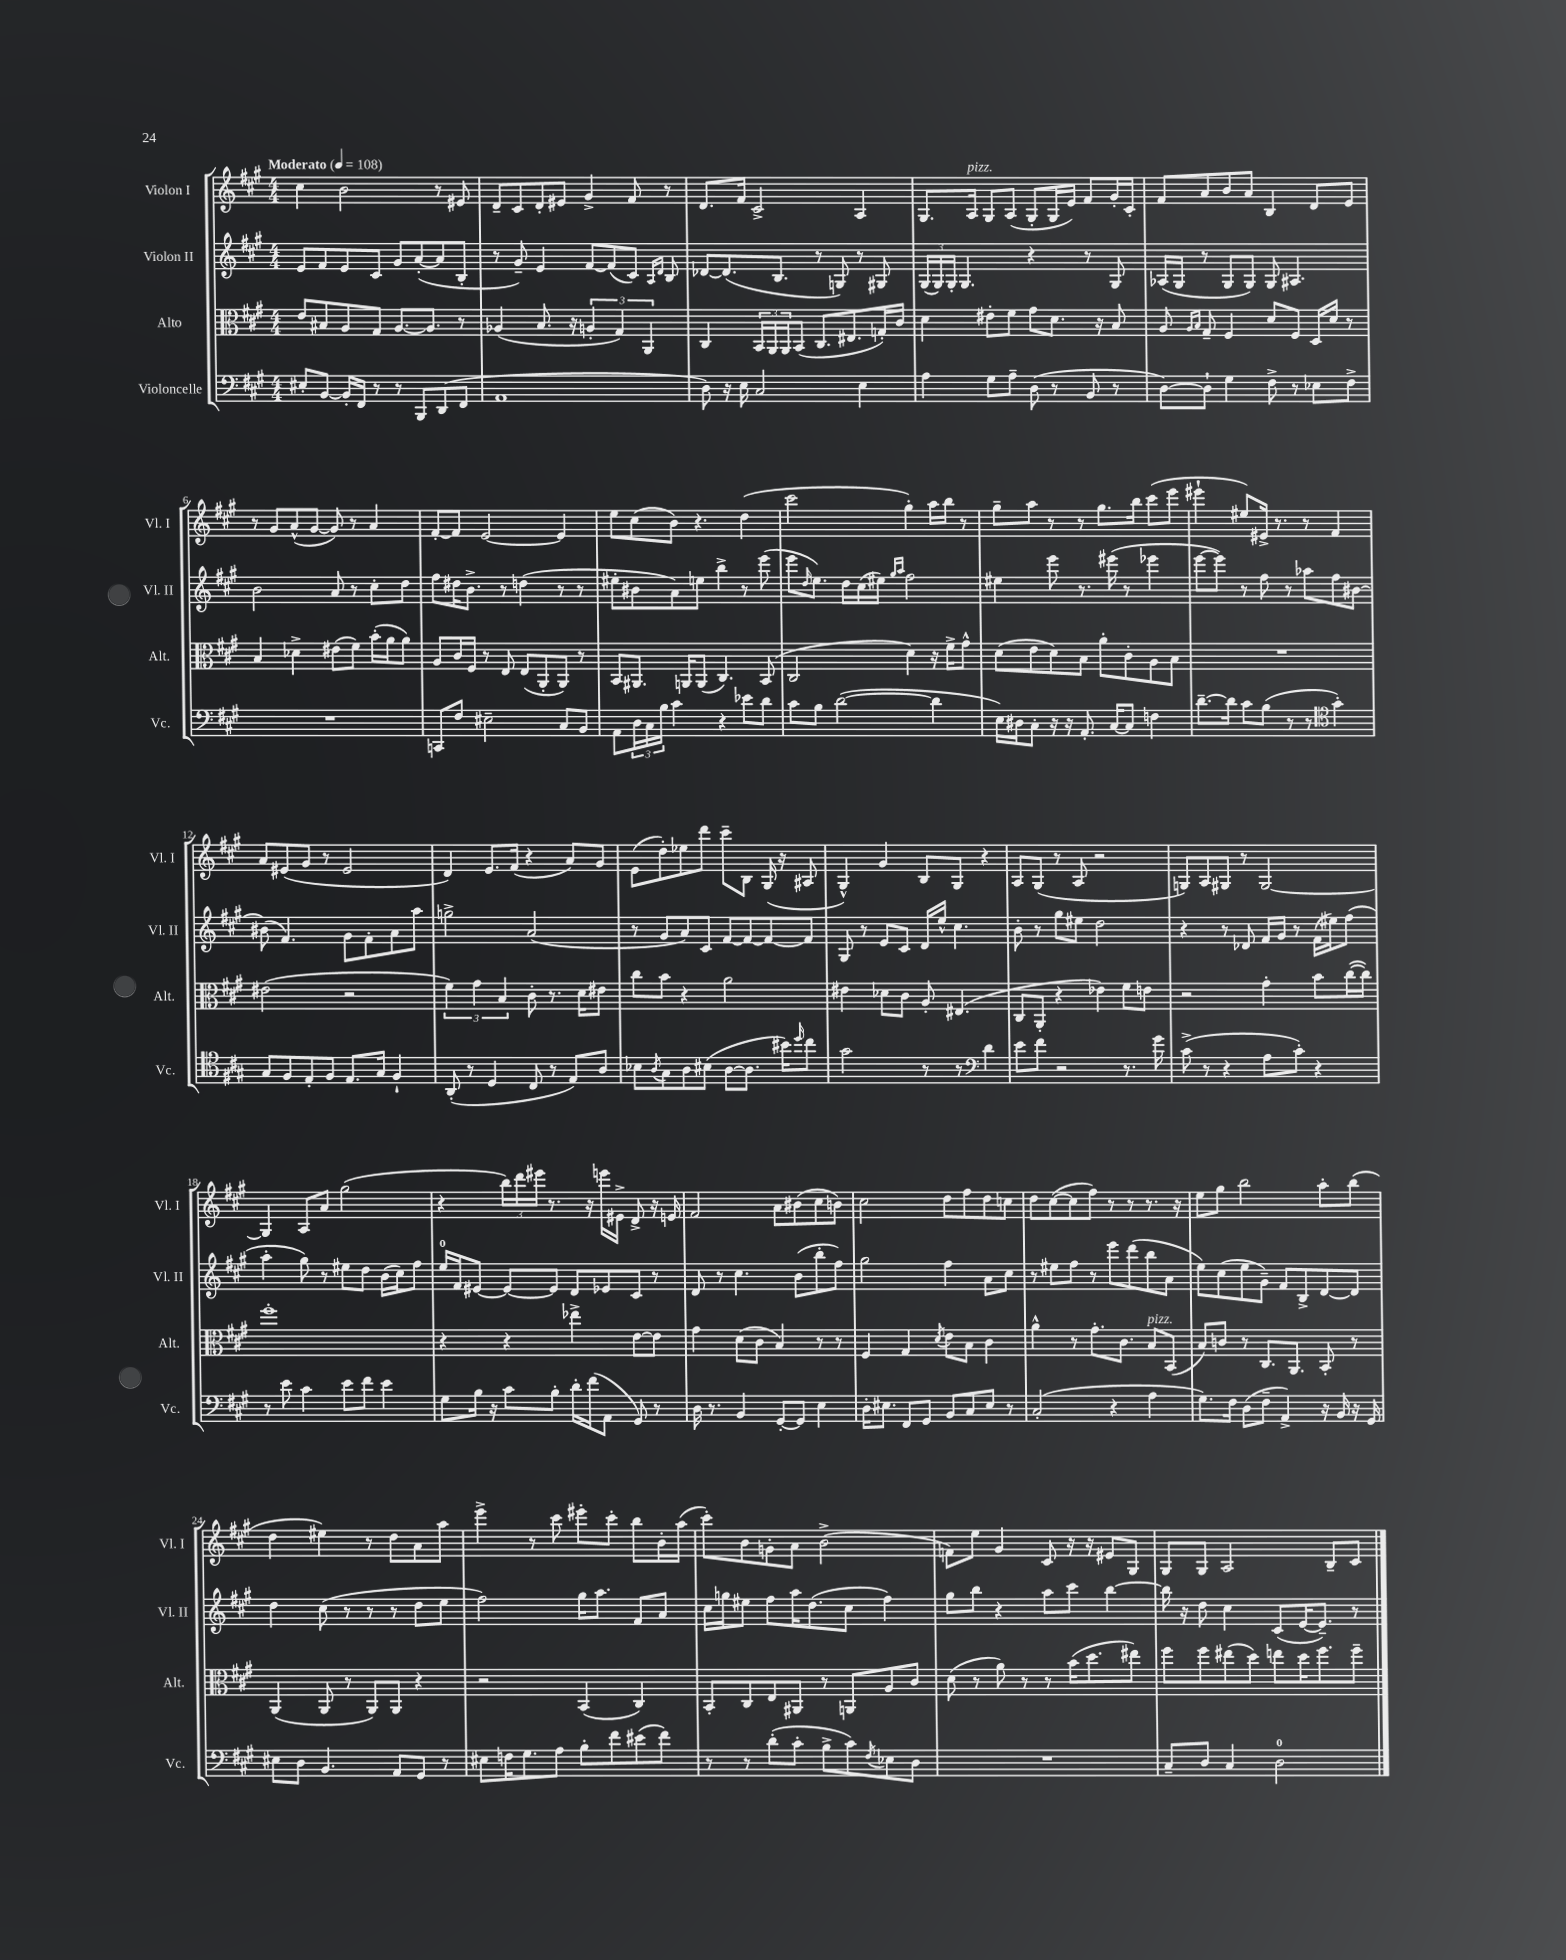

**kern	**kern	**kern	**kern
*staff4	*staff3	*staff2	*staff1
*clefF4	*clefC3	*clefG2	*clefG2
*k[f#c#g#]	*k[f#c#g#]	*k[f#c#g#]	*k[f#c#g#]
*M4/4	*M4/4	*M4/4	*M4/4
*MM108	*MM108	*MM108	*MM108
8E#'/L	8e/L	8e/L	4cc#\
[8BB/J	8B#/	8f#/	.
16BB'/]LL	8A/	8e/	2b\
16FF#/JJ	.	.	.
8r	8G#/J	8c#/J	.
8r	[8.A/L	8g#/L	.
8BBB/L	.	([8a'/	.
.	8.A/]J	.	.
(8DD/	.	8a/]	8r
8FF#/J	8r	8B'/J	8e#/
=	=	=	=
1AA	(4A-/	8r	8d~/L
.	.	8g#~/)	8c#/
.	8.B/	4e/	8d'/
.	.	.	8e#/J
.	16r	.	.
.	6A'/	[8f#/L	4g#^/
.	.	(8f#/]	.
.	6G#/)	.	.
.	.	8c#/J)	8f#/
.	6AA/	.	.
.	.	16qqA/LL	.
.	.	16qqd/JJ	.
.	.	8B/	8r
=	=	=	=
8D\)	4C#/	[8d-/L	8.d/L
16r	.	(8.d-/]	.
16E\	.	.	16f#/Jk
2C#/	24BB/LL	.	2c#^/
.	24AA/	.	.
.	.	8.B/J	.
.	24AA/J	.	.
.	(8BB/J	.	.
.	8.C#/L	8r	.
.	.	8G/)	.
.	8.E#/	.	.
4E\	.	8r	4A/
.	16G'/L)	8G#/	.
.	16c#/JJ	.	.
=	=	=	=
4A\	4d\	(24G#/LL	8.G#/L
.	.	24G#/)	.
.	.	24G#'/JJ	.
.	.	4.G#/	.
.	.	.	16A/Jk
8G#\L	8e#'\L	.	8G#/L
8A~\J	8f#\J	.	(8A/J
(8D\	8g#\L	4r	8G#'/L
8r	8.d\J	.	16G#/L
.	.	.	16e/JJ)
8BB/	.	8r	8f#/L
.	16r	.	.
8r	8B/	8G#/	16g#'/L
.	.	.	16c#'/JJ
=	=	=	=
[8D\L)	8A/	(16A-/LL	8f#/L
.	.	16G#/JJ	.
.	16qqA/LL	.	.
.	16qqB/JJ	.	.
8D`\]J	8G#~/	8r	8a/
4G#\	4F#/	8G#/L	8b/
.	.	8G#/J)	8a/J
8F#^\	8d/L	8G#/	4B/
8r	8F#/J	4.A#/	.
8E-\L	16D/LL	.	8d/L
.	16d/JJ	.	.
8F#^\J	8r	.	8e/J
=	=	=	=
1r	4B/	2b\	8r
.	.	.	8g#/L
.	4d-^\	.	(8a^^/
.	.	.	[8g#/J
.	(8e#\L	8a/	8g#/])
.	8f#\J)	8r	8r
.	(16b'\LL	8cc#'\L	4a/
.	16a\J	.	.
.	8a\J)	8dd\J	.
=	=	=	=
8CC/L	8A/L	8ff#\L	[8f#'/L
8F#/J	16c#/L	16dd#\K	8f#/]J
.	16F#/JJ	8.b^\J	.
2E#~\	8r	.	[2e/
.	8E/	8r	.
.	(8E/L	(4dd\	.
.	8AA'/	.	.
8C#/L	8AA/J)	8r	4e/]
8BB/J	8r	8r	.
=	=	=	=
8AA\L	8BB/L	8ee#'\L	8ee\L
24D\L	8.AA#/J	8b#\	(8cc#\
24C#\	.	.	.
24B\JJ	.	.	.
4c#\	.	8a\)	8b\J)
.	16AA/LK	.	.
.	(8AA/J	8ee\J	4.r
4r	4.C#/)	4bb^\	.
8e-\L	.	8r	(4dd\
8d\J	(8BB/	(8eee\	.
=	=	=	=
8c#\L	2C#/	8eee\L	2ccc#\
.	.	16qqdd/	.
8B\J	.	8.ee\J)	.
([2d\	.	.	.
.	.	16dd\LL	.
.	.	(16cc#\	.
.	.	16ee#\JJ)	.
.	.	16qqgg#/LL	.
.	.	16qqaa/JJ	.
.	4d\)	2ff#\	4gg#'\)
4d\]	16r	.	16aa\LL
.	16f#^\LK	.	16bb\JJ
.	8g#^^\J	.	8r
=	=	=	=
16E\LL)	(8d\L	4ee#\	8gg#~\L
16D#\J	.	.	.
8C#'\J	8e\	.	8aa\J
16r	8d\)	8eee\	8r
16r	.	.	.
8.AA'/	8B\J	8.r	8r
.	8a'\L	.	8.gg#\L
[16C#/LK	.	(16eee#\	.
8C#/]J	8c#'\	8r	.
.	.	.	16bb\Jk
4F\	8A\	4eee-\	(8ccc#\L
.	8B\J	.	8eee\J
=	=	=	=
[8.d~\L	1r	[8eee\L	4eee#`\
.	.	8eee\]J)	.
16d\]Jk	.	.	.
8c#\L	.	8r	8ee#/L)
(8B\J	.	8ff#\	16e#^/Jk
.	.	.	8.r
8r	.	8r	.
8r	.	8aa-\L	8r
*clefC4	*	*	*
4g#'\)	.	8ff#\	4f#/
.	.	[8b#\J	.
=	=	=	=
8G#/L	(2e#\	(8b#\]	8a/L
8F#/	.	4.f#/)	(8e#/
8E'/	.	.	8g#/J
8F#/J	.	.	8r
8.E/L	2r	8g#\L	2e#/
.	.	8f#'\	.
16G#/Jk	.	.	.
4F#`/	.	8a\	.
.	.	8aa\J	.
=	=	=	=
(8AA'/	6f#\)	2gg^\	4d/)
8r	.	.	.
.	6g#\	.	.
4D/	.	.	8.e/L
.	6B/	.	.
.	.	.	(16f#/Jk
8C#/	8c#'\	(2a/	4r
8r	8.r	.	.
8E/L)	.	.	8a/L)
.	16d\LK	.	.
8A/J	8e#\J	.	8g#/J
=	=	=	=
8B-\L	8cc#\L	8r	(8e\L
8qA/	.	.	.
8G#\	8b\J	8g#/L	8dd'\)
8A\	4r	8a/)	8ee-\
(8B#\J	.	8c#/J	8ddd\J
[8A\L	2a\	[8f#/L	8ccc#~\L
8.A\]J	.	8f#/_	8B\J
.	.	8f#/_	(16G#/
16b#\LK)	.	.	16r
16qqdd/	.	.	.
8cc#\J	.	8f#/]J	8A#/
=	=	=	=
2g#\	4e#\	8G#/	4G#^^/)
.	.	8r	.
.	8d-\L	8e/L	4g#/
.	8c#\J	8c#/J	.
8r	8A'/	16d/LL	8B/L
.	.	16ee^^/JJ	.
8r	(4.E#/	4.cc#\	8G#/J
*clefF4	*	*	*
4d\	.	.	4r
=	=	=	=
8e\L	8C#/L	8b'\	8A/L
8f#\J	8AA'/J	8r	(8G#/J
2r	4r	8gg#\L	8r
.	.	8ee#\J	8A/
.	4e-\)	2dd\	2r
8.r	8f#\L	.	.
.	8e\J	.	.
16g#\	.	.	.
=	=	=	=
(8c#^\	2r	4r	8G/L)
8r	.	.	8A/
4r	.	8r	8G#/J
.	.	8d-/	8r
8A\L	4g#'\	16f#/LL	[2G#/
.	.	16g#/JJ	.
8c#'\J)	.	8r	.
4r	8b\L	(16f#\LL	.
.	.	16ee#\J)	.
.	([16cc#\L	(8ff#\J	.
.	16cc#\]JJ)	.	.
=	=	=	=
8r	1ff#'	4aa'\	4G#/]
8e\	.	.	.
4c#\	.	8gg#\)	8A/L
.	.	8r	8a/J
8e\L	.	8ee#\L	(2gg#\
8f#\J	.	8dd\J	.
4e\	.	(16b\LL	.
.	.	16cc#\J)	.
.	.	8ff#\J	.
=	=	=	=
8G#\L	4r	16ee/LL	4r
.	.	16f#/J	.
16B\Jk	.	[8e#/J	.
16r	.	.	.
8c#\L	4r	8e#/_L	24bb\LL)
.	.	.	24ddd\
.	.	.	24eee#\JJ
8B'\J	.	8e#/]J	8.r
16d'\LL	4ee-^\	8d/L	.
(16f#\J	.	.	16r
8AA\J	.	8e-/	16eee\LL
.	.	.	16e#^\JJ
8GG#/)	[8e\L	8c#/J	8d^/
8r	8e\]J	8r	16r
.	.	.	16e/
=	=	=	=
16D\	4g#\	8d/	2f#/
8.r	.	.	.
.	.	8r	.
4BB/	(8d\L	4.cc#\	.
.	8c#\J	.	.
[8GG#'/L	4B/)	.	8a\L
8GG#/]J	.	(8b\L	(8b#\
4E\	8r	8bb'\	8cc#\
.	8r	8ff#\J)	8b\J)
=	=	=	=
16D'\LK	4F#/	2gg#\	2cc#\
8.E#\J	.	.	.
8FF#/L	4G#/	.	.
8GG#/J	.	.	.
.	8qd/	.	.
8BB/L	8e\L	4ff#\	8dd\L
8C#/	8B\J	.	8ff#\
8E#/J	4c#\	8a\L	8dd\
8r	.	8cc#\J	8cc\J
=	=	=	=
(2C#'/	4a^^\	8r	8dd\L
.	.	8ee#\L	([8cc#\
.	8r	8ff#\J	8cc#\]
.	8.g#'\L	8r	8ff#\J)
4r	.	8eee\L	8r
.	8.c#\J	.	.
.	.	(8ddd\	8r
4A\	8B/L	8bb\	8.r
.	(8BB/J	8a\J	.
.	.	.	16r
=	=	=	=
8.G#\L)	8B/L)	8ee\L)	8ee\L
.	8c/J	(8cc#\	8gg#\J
16F#\Jk	.	.	.
(8D\L	8r	8ee\	2bb\
8F#~\J	8.C#/L	8g#~\J)	.
4AA^/)	.	8f#/L	.
.	8.AA/J	.	.
.	.	8B^/	.
16r	8BB'/	[8d/	8aa'\L
16BB/	.	.	.
16r	8r	8d/]J	(8bb\J
16GG#/	.	.	.
=	=	=	=
8E#\L	(4AA/	4dd\	4dd\
8D\J	.	.	.
4.BB/	8AA/	(8cc#\	4ee#\)
.	8r	8r	.
.	8AA/L)	8r	8r
8AA/L	8AA/J	8r	8dd\L
8GG#/J	4r	8dd\L	8a\
8r	.	8ee\J	8aa\J
=	=	=	=
8E#\L	2r	2ff#\)	4eee^\
16F\K	.	.	.
8.G#\	.	.	.
.	.	.	8r
8A\J	.	.	8ccc#\
8B'\L	(4BB/	16gg#\LK	8eee#'\L
.	.	8.aa\J	.
8f#\	.	.	8ccc#'\J
(8e#\	4C#/)	8f#/L	8bb\L
8f#\J)	.	8a/J	16b'\L
.	.	.	(16aa\JJ
=	=	=	=
8r	8BB'/L	16cc#\LL	8ccc#'\L)
.	.	16gg\J	.
8r	8C#/	8ee#\J	8b\
(8d'\L	8E/	8ff#\L	8g'\
8c#'\J	8AA#/J	16aa\K	8a\J
.	.	(8.dd\	.
8B^\L	8r	.	(2b^\
8c#\)	8AA/L	8cc#\J	.
8qF#/	.	.	.
8E-\	8A/	4ff#\)	.
8D\J	8c#/J	.	.
=	=	=	=
1r	(8d\	8gg#\L	8f\L)
.	8r	8bb\J	8ee\J
.	8a\)	4r	4g#/
.	8r	.	.
.	8r	8aa\L	8c#/
.	(16b\LK	8ccc#\J	16r
.	8.dd\	.	16r
.	.	[4bb\	8e#/L
.	8ee#\J)	.	8G#/J
=	=	=	=
8C#~/L	8ff#\L	16bb\]	8G#/L
.	.	16r	.
8D/J	8ff#\	8dd\	8G#/J
4C#/	(8ee#\	4cc#\	2A/
.	8dd\J)	.	.
2D\	8ee\L	(8c#/L	.
.	16dd\K	[16e/K	.
.	8.ff#\	8.e~/]J)	.
.	.	.	8B~/L
.	8ff#~\J	8r	8c#/J
==	==	==	==
*-	*-	*-	*-
